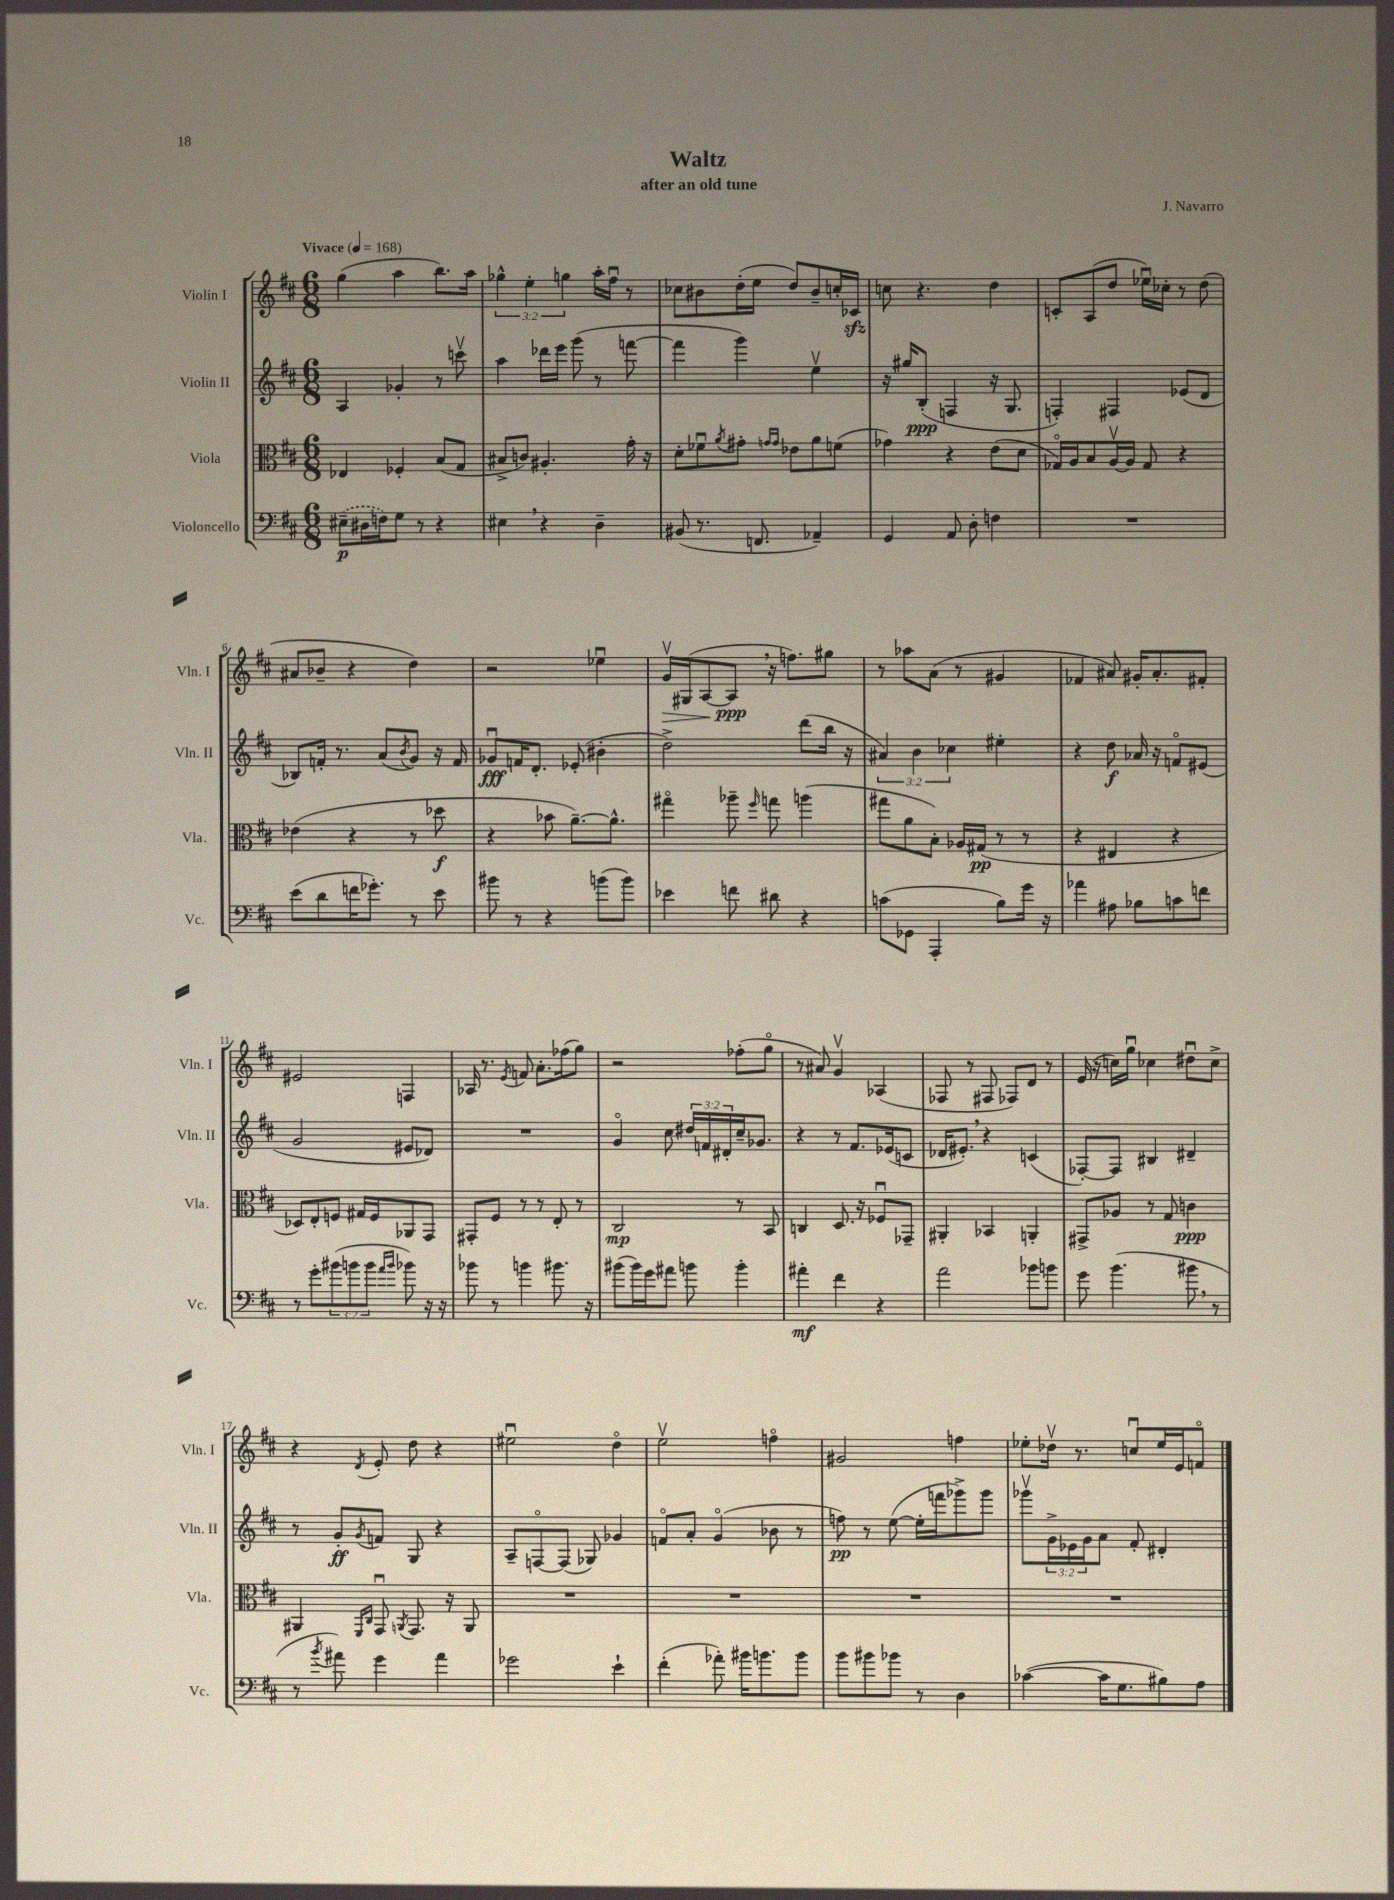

**kern	**dynam	**kern	**dynam	**kern	**dynam	**kern	**dynam
*part4	*part4	*part3	*part3	*part2	*part2	*part1	*part1
*staff4	*staff4	*staff3	*staff3	*staff2	*staff2	*staff1	*staff1
*I"Violoncello	*	*I"Viola	*	*I"Violin II	*	*I"Violin I	*
*I'Vc.	*	*I'Vla.	*	*I'Vln. II	*	*I'Vln. I	*
*clefF4	*	*clefC3	*	*clefG2	*	*clefG2	*
*k[f#c#]	*	*k[f#c#]	*	*k[f#c#]	*	*k[f#c#]	*
*M6/8	*	*M6/8	*	*M6/8	*	*M6/8	*
*MM168	*	*MM168	*	*MM168	*	*MM168	*
=1	=1	=1	=1	=1	=1	=1	=1
!	!	!	!	!	!	!LO:TX:a:B:t=Vivace	!
(8E#X~\L	p	4E-X/	.	4A/	.	(4gg\	.
16D#X\L	.	.	.	.	.	.	.
16Fn\J)	.	.	.	.	.	.	.
8G\J	.	4F-X'/	.	4g-X'/	.	4aa\	.
8r	.	.	.	.	.	.	.
4r	.	(8B/L	.	8r	.	8.bb\L)	.
.	.	8G/J	.	8cccnv\	.	.	.
.	.	.	.	.	.	16aa\Jk	.
=2	=2	=2	=2	=2	=2	=2	=2
4E#X,\	.	8B#X^/L	.	4aa\	.	6gg-X^^\	.
.	.	8cn/J)	.	.	.	.	.
.	.	.	.	.	.	6ee'\	.
4r	.	4.A#X'/	.	16ddd-X\LL	.	.	.
.	.	.	.	16eee\JJ	.	.	.
.	.	.	.	.	.	6ggn\	.
.	.	.	.	(8ggg\	.	.	.
4D~\	.	.	.	8r	.	16aa'\LL	.
.	.	.	.	.	.	16ff#u\JJ	.
.	.	16g'\	.	[8fffn\	.	8r	.
.	.	16r	.	.	.	.	.
=3	=3	=3	=3	=3	=3	=3	=3
(8BB#X/	.	8d'\L	.	4fff\]	.	8cc-X\L	.
8.r	.	8f-Xu\	.	.	.	8b#X\	.
.	.	8qa/	.	.	.	.	.
.	.	8g#X'\J	.	4ggg\)	.	(16dd'\L	.
8.FFn/	.	.	.	.	.	16ee\JJ	.
.	.	16qqgn/LL	.	.	.	.	.
.	.	16qqg/JJ	.	.	.	.	.
.	.	8e-X\L	.	.	.	8dd/L)	.
4AA-X~/)	.	8a\	.	4eev\	.	8b#~/	.
.	.	(8fn\J	.	.	.	16ccn'/L	.
.	.	.	.	.	.	16c-Xzz/JJ	.
=4	=4	=4	=4	=4	=4	=4	=4
4GG/	.	4g-X\)	.	16r	.	8ccn\	.
.	.	.	.	16gg#X/KL	.	.	.
.	.	.	.	(8B'/J	ppp	4.r	.
8AA/	.	4r	.	4Fn/	.	.	.
8D'\	.	.	.	.	.	.	.
4Fn\	.	(8e\L	.	16r	.	4dd\	.
.	.	.	.	8.G/	.	.	.
.	.	8d\J	.	.	.	.	.
=5	=5	=5	=5	=5	=5	=5	=5
2.r	.	16G-X/LL)	.	4Fn'/)	.	8cn'/L	.
.	.	16A/J	.	.	.	.	.
.	.	8B/	.	.	.	(8A/	.
.	.	[16Av/L	.	4F#X/	.	8dd/J	.
.	.	16A/JJ]	.	.	.	.	.
.	.	8G-/	.	.	.	16ee-Xu\LL)	.
.	.	.	.	.	.	16cc-X'\JJ	.
.	.	4r	.	(8e-X/L	.	8r	.
.	.	.	.	8d/J	.	(8dd\	.
!!LO:LB:g=z
=6	=6	=6	=6	=6	=6	=6	=6
(8e\L	.	(4e-X\	.	8B-X/L)	.	8a#X/L	.
8d\	.	.	.	16fn'/Jk	.	8b-X~/J	.
.	.	.	.	8.r	.	.	.
16fn\K	.	4r	.	.	.	4r	.
8.g-X'\J)	.	.	.	.	.	.	.
.	.	.	.	(8a/L	.	.	.
.	.	.	.	8qb/	.	.	.
8r	.	8r	.	8g/J)	.	4dd\)	.
8e\	.	8dd-X\	f	16r	.	.	.
.	.	.	.	16f/	.	.	.
=7	=7	=7	=7	=7	=7	=7	=7
8b#X\	.	4r	.	8g-Xu/L	fff	2r	.
8r	.	.	.	16fn/K	.	.	.
.	.	.	.	8.d'/J	.	.	.
4r	.	8b-X\	.	.	.	.	.
.	.	[8.a~\L)	.	(8e-X'/	.	.	.
(8bn\L	.	.	.	4b#X'\	.	4ee-Xu\	.
.	.	8.a^^\J]	.	.	.	.	.
8b\J)	.	.	.	.	.	.	.
=8	=8	=8	=8	=8	=8	=8	=8
!	!	!	!	!	!	!	!LO:HP:b
4e-X\	.	4gg#X\	.	2dd^\)	.	16gv/LL	>
.	.	.	.	.	.	(16G#X/J	.
.	.	.	.	.	.	[8A/	.
8fn\	.	8aa-X~\	.	.	.	8A,/J]	] ppp
.	.	16qqff#/	.	.	.	.	.
8d#X\	.	8ggn\	.	.	.	16r	.
.	.	.	.	.	.	8.ffn\L)	.
4r	.	(4aan\	.	(8ddd\L	.	.	.
.	.	.	.	16bb\Jk	.	8gg#X\J	.
.	.	.	.	16r	.	.	.
=9	=9	=9	=9	=9	=9	=9	=9
(8cn\L	.	8gg#X\L	.	6a#X/)	.	8r	.
8GG-X\J	.	8a\	.	.	.	8aa-X\L	.
.	.	.	.	6b\	.	.	.
4AAA'/	.	8B'\J)	.	.	.	(8a\J	.
.	.	.	.	6cc-X\	.	.	.
.	.	16A-X/LL	.	.	.	8r	.
.	.	(16G#X/JJ	pp	.	.	.	.
8B\L)	.	8r	.	4ee#X'\	.	4g#X/	.
16g\Jk	.	8r	.	.	.	.	.
16r	.	.	.	.	.	.	.
=10	=10	=10	=10	=10	=10	=10	=10
4a-X\	.	4r	.	4r	.	4f-X/	.
8A#X\	.	4E#X/	.	8dd\	f	8a#X/)	.
8B-X\L	.	.	.	16a-X/	.	16g#X'/KL	.
.	.	.	.	16r	.	8.a#'/	.
8cn\	.	4r	.	8fn/L	.	.	.
8fn\J	.	.	.	(8e#X/J	.	8f#X'/J	.
!!LO:LB:g=z
=11	=11	=11	=11	=11	=11	=11	=11
8r	.	8D-X/L)	.	2g/	.	2e#X/	.
8g'\L	.	8E'/	.	.	.	.	.
(12b#X\	.	8Fn/J	.	.	.	.	.
12bn\	.	.	.	.	.	.	.
.	.	16G#X/LL	.	.	.	.	.
12b\J	.	.	.	.	.	.	.
.	.	16F/J	.	.	.	.	.
16qqa/LL	.	.	.	.	.	.	.
16qqb/JJ	.	.	.	.	.	.	.
8b-X\)	.	8AA-X/	.	8e#X/L	.	4Fn/	.
16r	.	8GG/J	.	8d-X/J)	.	.	.
16r	.	.	.	.	.	.	.
=12	=12	=12	=12	=12	=12	=12	=12
8b-X\	.	8GG#X'/L	.	2.r	.	16A-X/	.
.	.	.	.	.	.	8.r	.
8r	.	8F#/J	.	.	.	.	.
.	.	.	.	.	.	8qe/	.
4bn\	.	8r	.	.	.	8fn/	.
.	.	8r	.	.	.	8.a'\L	.
8.b#X\	.	8E'/	.	.	.	.	.
.	.	.	.	.	.	(16ff-X\k	.
.	.	8r	.	.	.	8gg\J)	.
16r	.	.	.	.	.	.	.
=13	=13	=13	=13	=13	=13	=13	=13
(8b#X\L	.	2C#/	mp	4g/	.	2r	.
16b#\L)	.	.	.	.	.	.	.
16g\J	.	.	.	.	.	.	.
8a#X\J	.	.	.	8cc#\	.	.	.
8bn\	.	.	.	24dd#X/LL	.	.	.
.	.	.	.	24fn/	.	.	.
.	.	.	.	24d#X'/	.	.	.
4b'\	.	8r	.	16cc#~/J	.	(8ff-X'\L	.
.	.	.	.	8.g-X/J	.	.	.
.	.	8BB/	.	.	.	8gg\J	.
=14	=14	=14	=14	=14	=14	=14	=14
4a#X'\	mf	4Cn/	.	4r	.	8r	.
.	.	.	.	.	.	8a#X/)	.
4f#\	.	8.D/	.	8r	.	4gv/	.
.	.	.	.	8.f#/L	.	.	.
.	.	16r	.	.	.	.	.
4r	.	8F-Xu/L	.	.	.	(4A-X/	.
.	.	.	.	(16e-X/k	.	.	.
.	.	8GG-X~/J	.	8cn/J	.	.	.
=15	=15	=15	=15	=15	=15	=15	=15
2a\	.	4AA#X'/	.	16d-X/KL	.	8F-X/	.
.	.	.	.	8.e#X',/J)	.	.	.
.	.	.	.	.	.	8r	.
.	.	4BB-X/	.	4r	.	8F#X/	.
.	.	.	.	.	.	8F-X/L)	.
8b-X\L	.	4AAn'/	.	(4cn/	.	8d/J	.
8bn\J	.	.	.	.	.	8r	.
=16	=16	=16	=16	=16	=16	=16	=16
8g\	.	8GG#X^/L	.	[8F-X'/L)	.	(16e/	.
.	.	.	.	.	.	16r	.
(4.b\	.	8A-X/J	.	8F-/J]	.	16ccn\LL)	.
.	.	.	.	.	.	16ggu\JJ	.
.	.	8r	.	4B#X/	.	4cc-X\	.
.	.	8G/	.	.	.	.	.
8b#X,\	.	4cn\	ppp	4d#X~/	.	8dd#Xu\L	.
8r	.	.	.	.	.	8cc-^\J	.
!!LO:LB:g=z
=17	=17	=17	=17	=17	=17	=17	=17
8r	.	4AA#X/	.	8r	.	4r	.
8qb/	.	.	.	.	.	.	.
8a#X\)	.	.	.	8g'/L	ff	.	.
.	.	16qqFF#/LL	.	.	.	.	.
.	.	16qqC#/JJ	.	8qg/	.	8qd/	.
4g\	.	8GGu/	.	8fn/J	.	8e'/	.
.	.	8qAAn/	.	.	.	.	.
.	.	8.GG/	.	8G/	.	8dd\	.
4a#\	.	.	.	4r	.	4r	.
.	.	16r	.	.	.	.	.
.	.	8AA/	.	.	.	.	.
=18	=18	=18	=18	=18	=18	=18	=18
2g-X\	.	2.r	.	8A~/L	.	2ee#Xu\	.
.	.	.	.	[8Fn/	.	.	.
.	.	.	.	(8F/J]	.	.	.
.	.	.	.	8G-X/)	.	.	.
4e`\	.	.	.	4g-X/	.	4dd\	.
=19	=19	=19	=19	=19	=19	=19	=19
(4f#'\	.	2.r	.	8fn/L	.	2eev\	.
.	.	.	.	8a'/J	.	.	.
8a-X'\)	.	.	.	(4g/	.	.	.
16b#X\KL	.	.	.	.	.	.	.
8.bn\	.	.	.	.	.	.	.
.	.	.	.	8b-X\	.	4ffn\	.
8b\J	.	.	.	8r	.	.	.
=20	=20	=20	=20	=20	=20	=20	=20
8b\L	.	2.r	.	8ffn\)	pp	2g#X/	.
8b#X\	.	.	.	8r	.	.	.
8b-X\J	.	.	.	([8ee\	.	.	.
8r	.	.	.	16ee'\LL]	.	.	.
.	.	.	.	16fffn\J	.	.	.
4D\	.	.	.	8ggg-X^\)	.	4ffn\	.
.	.	.	.	8ggg-\J	.	.	.
=21	=21	=21	=21	=21	=21	=21	=21
([4c-X\	.	2.r	.	8ggg-Xv\L	.	8ee-X'\L	.
.	.	.	.	24g^\L	.	16dd-Xv\Jk	.
.	.	.	.	24e-X\	.	.	.
.	.	.	.	.	.	8.r	.
.	.	.	.	24g\J	.	.	.
16c-\KL]	.	.	.	8a\J	.	.	.
8.G\	.	.	.	.	.	.	.
.	.	.	.	8f#'/	.	8ccnu/L	.
8B#X\)	.	.	.	4d#X'/	.	16ee-/L	.
.	.	.	.	.	.	16e/J	.
8A\J	.	.	.	.	.	8fn/J	.
==	==	==	==	==	==	==	==
*-	*-	*-	*-	*-	*-	*-	*-
